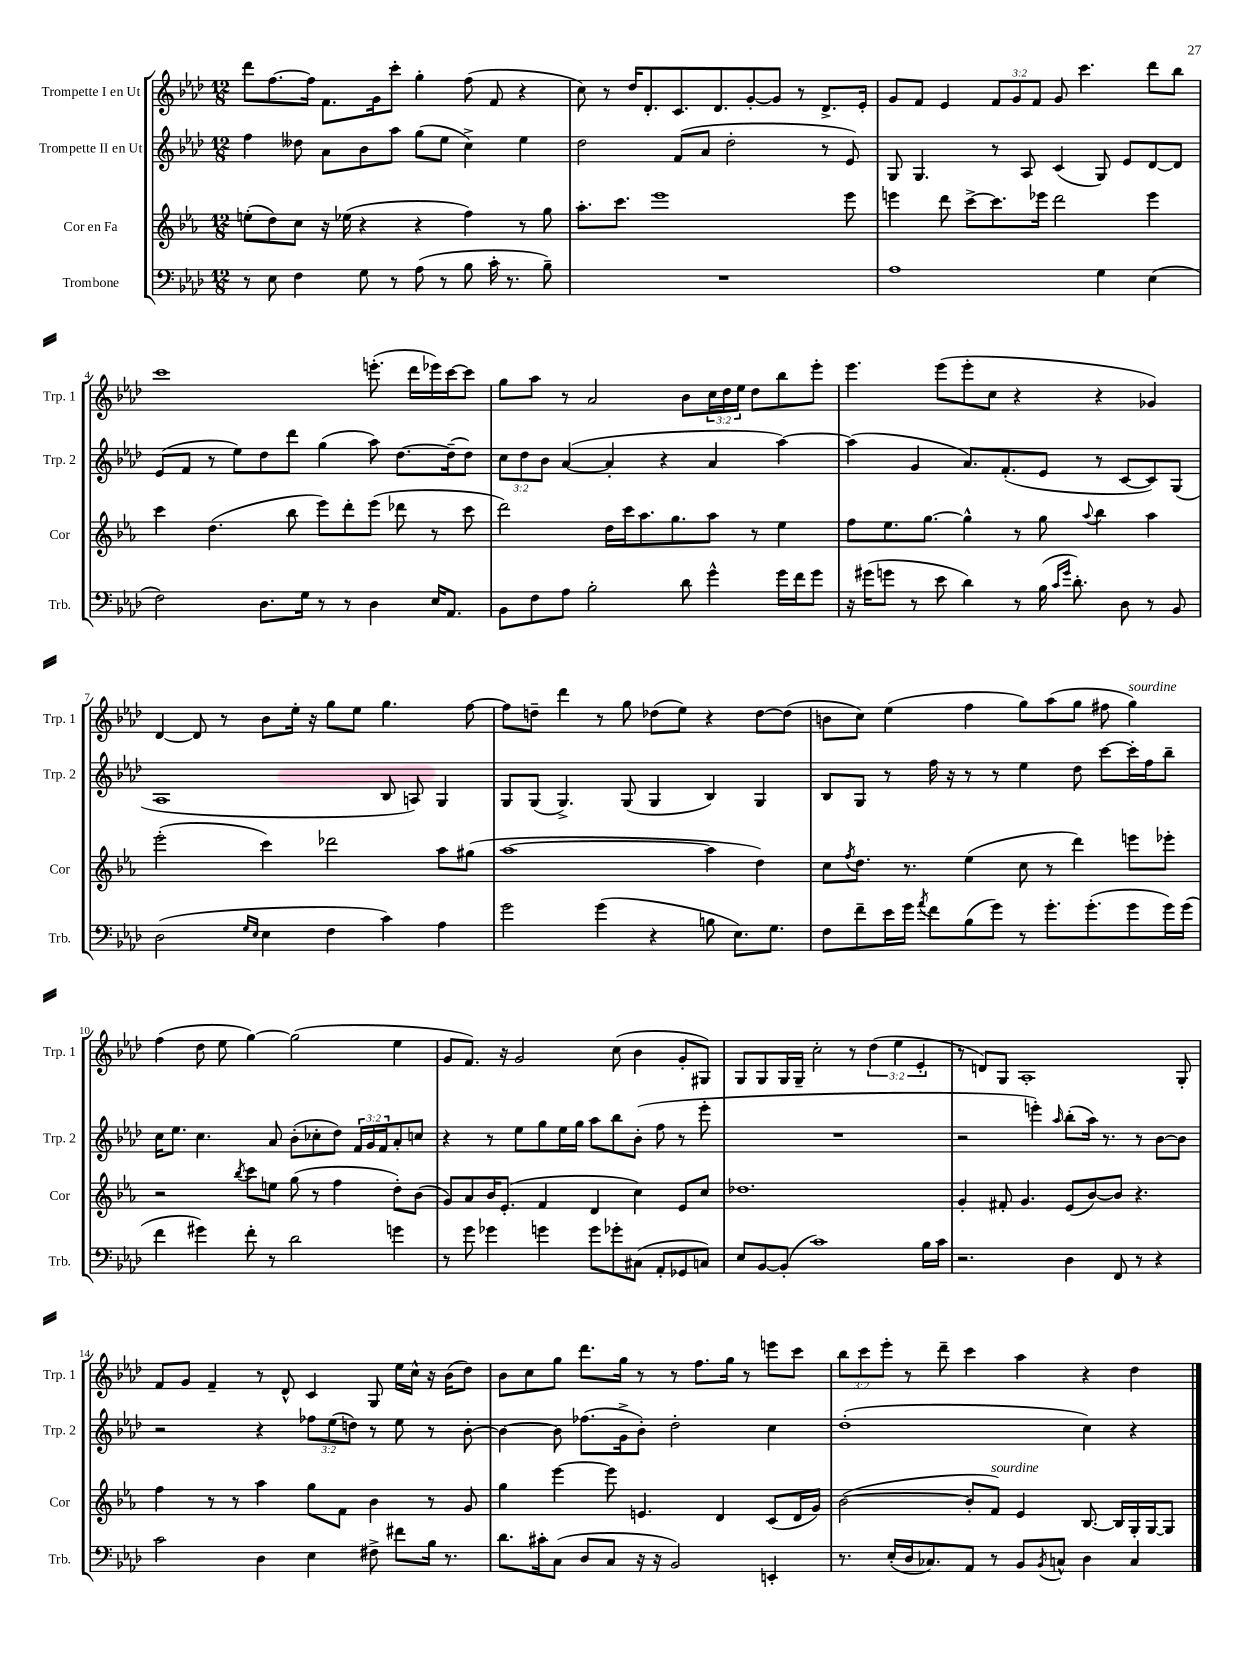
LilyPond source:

<<
\new StaffGroup <<
\new Staff = "s0" \with { instrumentName = "Trompette I en Ut" shortInstrumentName = "Trp. 1" } {
    \clef treble \key aes \major \numericTimeSignature \time 12/8 \override Staff.TupletNumber.text = #tuplet-number::calc-fraction-text
    des'''8 f''8.~ f''16 f'8. g'16 c'''8-. g''4-. f''8( f'8 r4 |
    c''8) r8 des''16 des'8.-. c'8. des'8. g'8~-. g'8 r8 des'8.-> ees'16-. |
    g'8 f'8 ees'4 \tuplet 3/2 { f'8 g'8 f'8 } g'8 c'''4. des'''8 bes''8 |
    c'''1 e'''8.-.( des'''16 ees'''16) c'''16~ c'''8 |
    g''8 aes''8 r8 aes'2 bes'8 \tuplet 3/2 { c''16 des''16 ees''16 } des''8 bes''8 ees'''8-. |
    ees'''4. ees'''8( ees'''8-. c''8 r4 r4 ges'4) |
    des'4~ des'8 r8 bes'8 ees''16-. r16 g''8 ees''8 g''4. f''8~ |
    f''8 d''8-- des'''4 r8 g''8 des''8( ees''8) r4 des''8~ des''8( |
    b'8 c''8) ees''4( f''4 g''8) aes''8( g''8 fis''8 g''4^\markup { \italic "sourdine" }) |
    f''4( des''8 ees''8 g''4~) g''2( ees''4 |
    g'8 f'8.) r16 g'2 c''8( bes'4 g'8-. gis8) |
    g8 g8 g16 g16-- c''2-. r8 \tuplet 3/2 { des''4( ees''4 ees'4-. } |
    r8 d'8) g8 aes1-. g8-. |
    f'8 g'8 f'4-- r8 des'8-^ c'4 g8 ees''16 c''16-^ r16 bes'16( des''8) |
    bes'8 c''8 g''8 des'''8. g''16 r8 r8 f''8. g''16 r8 e'''8 c'''8 |
    \tuplet 3/2 { bes''8 c'''8 ees'''8-. } r8 des'''8-- c'''4 aes''4 r4 des''4 \bar "|." |
}
\new Staff = "s1" \with { instrumentName = "Trompette II en Ut" shortInstrumentName = "Trp. 2" } {
    \clef treble \key aes \major \numericTimeSignature \time 12/8 \override Staff.TupletNumber.text = #tuplet-number::calc-fraction-text
    f''4 deses''8 aes'8 bes'8 aes''8 g''8( ees''8 c''4->) ees''4 |
    des''2 f'8( aes'8 des''2-. r8 ees'8) |
    g8 g4. r8 aes8 c'4( g8) ees'8 des'8~ des'8 |
    ees'8( f'8 r8 ees''8) des''8 des'''8 g''4( aes''8) des''8.~ des''16--( des''8) |
    \tuplet 3/2 { c''8 des''8 bes'8 } aes'4~( aes'4-. r4 aes'4 aes''4~) |
    aes''4( g'4 aes'8.) f'8.-.( ees'8 r8 c'8~ c'8) g8( |
    aes1 bes8 a8) g4 |
    g8 g8( g4.->) g8( g4 bes4) g4 |
    bes8 g8 r8 f''16 r16 r8 r8 ees''4 des''8 c'''8~ c'''16-. f''16 bes''8-- |
    c''16 ees''8. c''4. aes'8 bes'8-.( ces''8-. des''8) \tuplet 3/2 { f'16 g'16 f'16 } aes'8-. c''8 |
    r4 r8 ees''8 g''8 ees''16 g''16 aes''8 bes''8 bes'8-.( f''8 r8 ees'''8-. |
    R1. |
    r2 e'''4-.) \grace { aes''16 } bes''8-.( aes''16) r8. r8 bes'8~ bes'8 |
    r2 r4 \tuplet 3/2 { fes''8 ees''8( d''8) } r8 ees''8 r8 bes'8~-. |
    bes'4~ bes'8 fes''8.( g'16-> bes'8-.) des''2-. c''4 |
    des''1-.( c''4) r4 \bar "|." |
}
\new Staff = "s2" \with { instrumentName = "Cor en Fa" shortInstrumentName = "Cor" } {
    \clef treble \key ees \major \numericTimeSignature \time 12/8
    e''8-.( d''8) c''8 r16 ees''16( r4 r4 f''4) r8 g''8 |
    aes''8.-. c'''8. ees'''1 ees'''8 |
    e'''4 d'''8 c'''8~-> c'''8. ees'''16 d'''2 ees'''4 |
    c'''4 d''4.( bes''8 ees'''8) d'''8-. ees'''8( des'''8 r8 c'''8 |
    d'''2) d''16 c'''16 aes''8. g''8. aes''8 r8 ees''4 |
    f''8 ees''8. g''8.~ g''4-^ r8 g''8 \appoggiatura { aes''8 } bes''4 aes''4 |
    ees'''2-.( c'''4) des'''2 aes''8 gis''8( |
    aes''1~ aes''4 d''4) |
    c''8 \acciaccatura { f''8 } d''8. r8. ees''4( c''8 r8 d'''4) e'''8 ees'''8-. |
    r2 \acciaccatura { bes''8 } c'''8 e''8 g''8( r8 f''4 d''8-.) bes'8( |
    g'8) aes'8 bes'16 ees'8.-.( f'4 d'4 c''4) ees'8 c''8 |
    des''1. |
    g'4-. fis'8-. g'4. ees'8( bes'8~) bes'8 r4. |
    f''4 r8 r8 aes''4 g''8 f'8 bes'4 r8 g'8 |
    g''4 ees'''4~ ees'''8 e'4. d'4 c'8( d'16 g'16) |
    bes'2~( bes'8-. f'8^\markup { \italic "sourdine" }) ees'4 bes8.~ bes16 g16-. g16~ g8 \bar "|." |
}
\new Staff = "s3" \with { instrumentName = "Trombone" shortInstrumentName = "Trb." } {
    \clef bass \key aes \major \numericTimeSignature \time 12/8
    r8 ees8 f4 g8 r8 aes8( r8 bes8 c'16-. r8. bes8--) |
    R1. |
    aes1 g4 ees4( |
    f2) des8. g16 r8 r8 des4 ees16 aes,8. |
    bes,8 f8 aes8 bes2-. des'8 g'4-^ g'16 f'16 g'8 |
    r16 gis'16( g'8 r8 ees'8 des'4) r8 bes16( \grace { c'16 g'16 } des'8.-.) des8 r8 bes,8 |
    des2( \grace { g16 ees16 } ees4 f4 c'4) aes4 |
    g'2 g'4( r4 b8 ees8.) g8. |
    f8 f'8-- ees'16 g'16 \acciaccatura { aes'8 } f'8 bes8( g'8) r8 g'8.-. g'8.-.( g'8 g'16) g'16( |
    f'4 gis'4) f'8-. r8 des'2 g'4 |
    r8 g'8 ges'4 g'4 g'8 ges'8-. cis8( aes,8-. ges,8 c8) |
    ees8 bes,8~ bes,8-.( c'1) bes16 c'16 |
    r2. des4 f,8 r8 r4 |
    c'2 des4 ees4 fis8-> fis'8 bes16 r8. |
    des'8. cis'16-. c8( des8 c8 r16 r16 bes,2) e,4-. |
    r8. ees16-.( des16 ces8.) aes,8 r8 bes,8 \acciaccatura { bes,8 } c8-^ des4 c4 \bar "|." |
}
>>
>>
